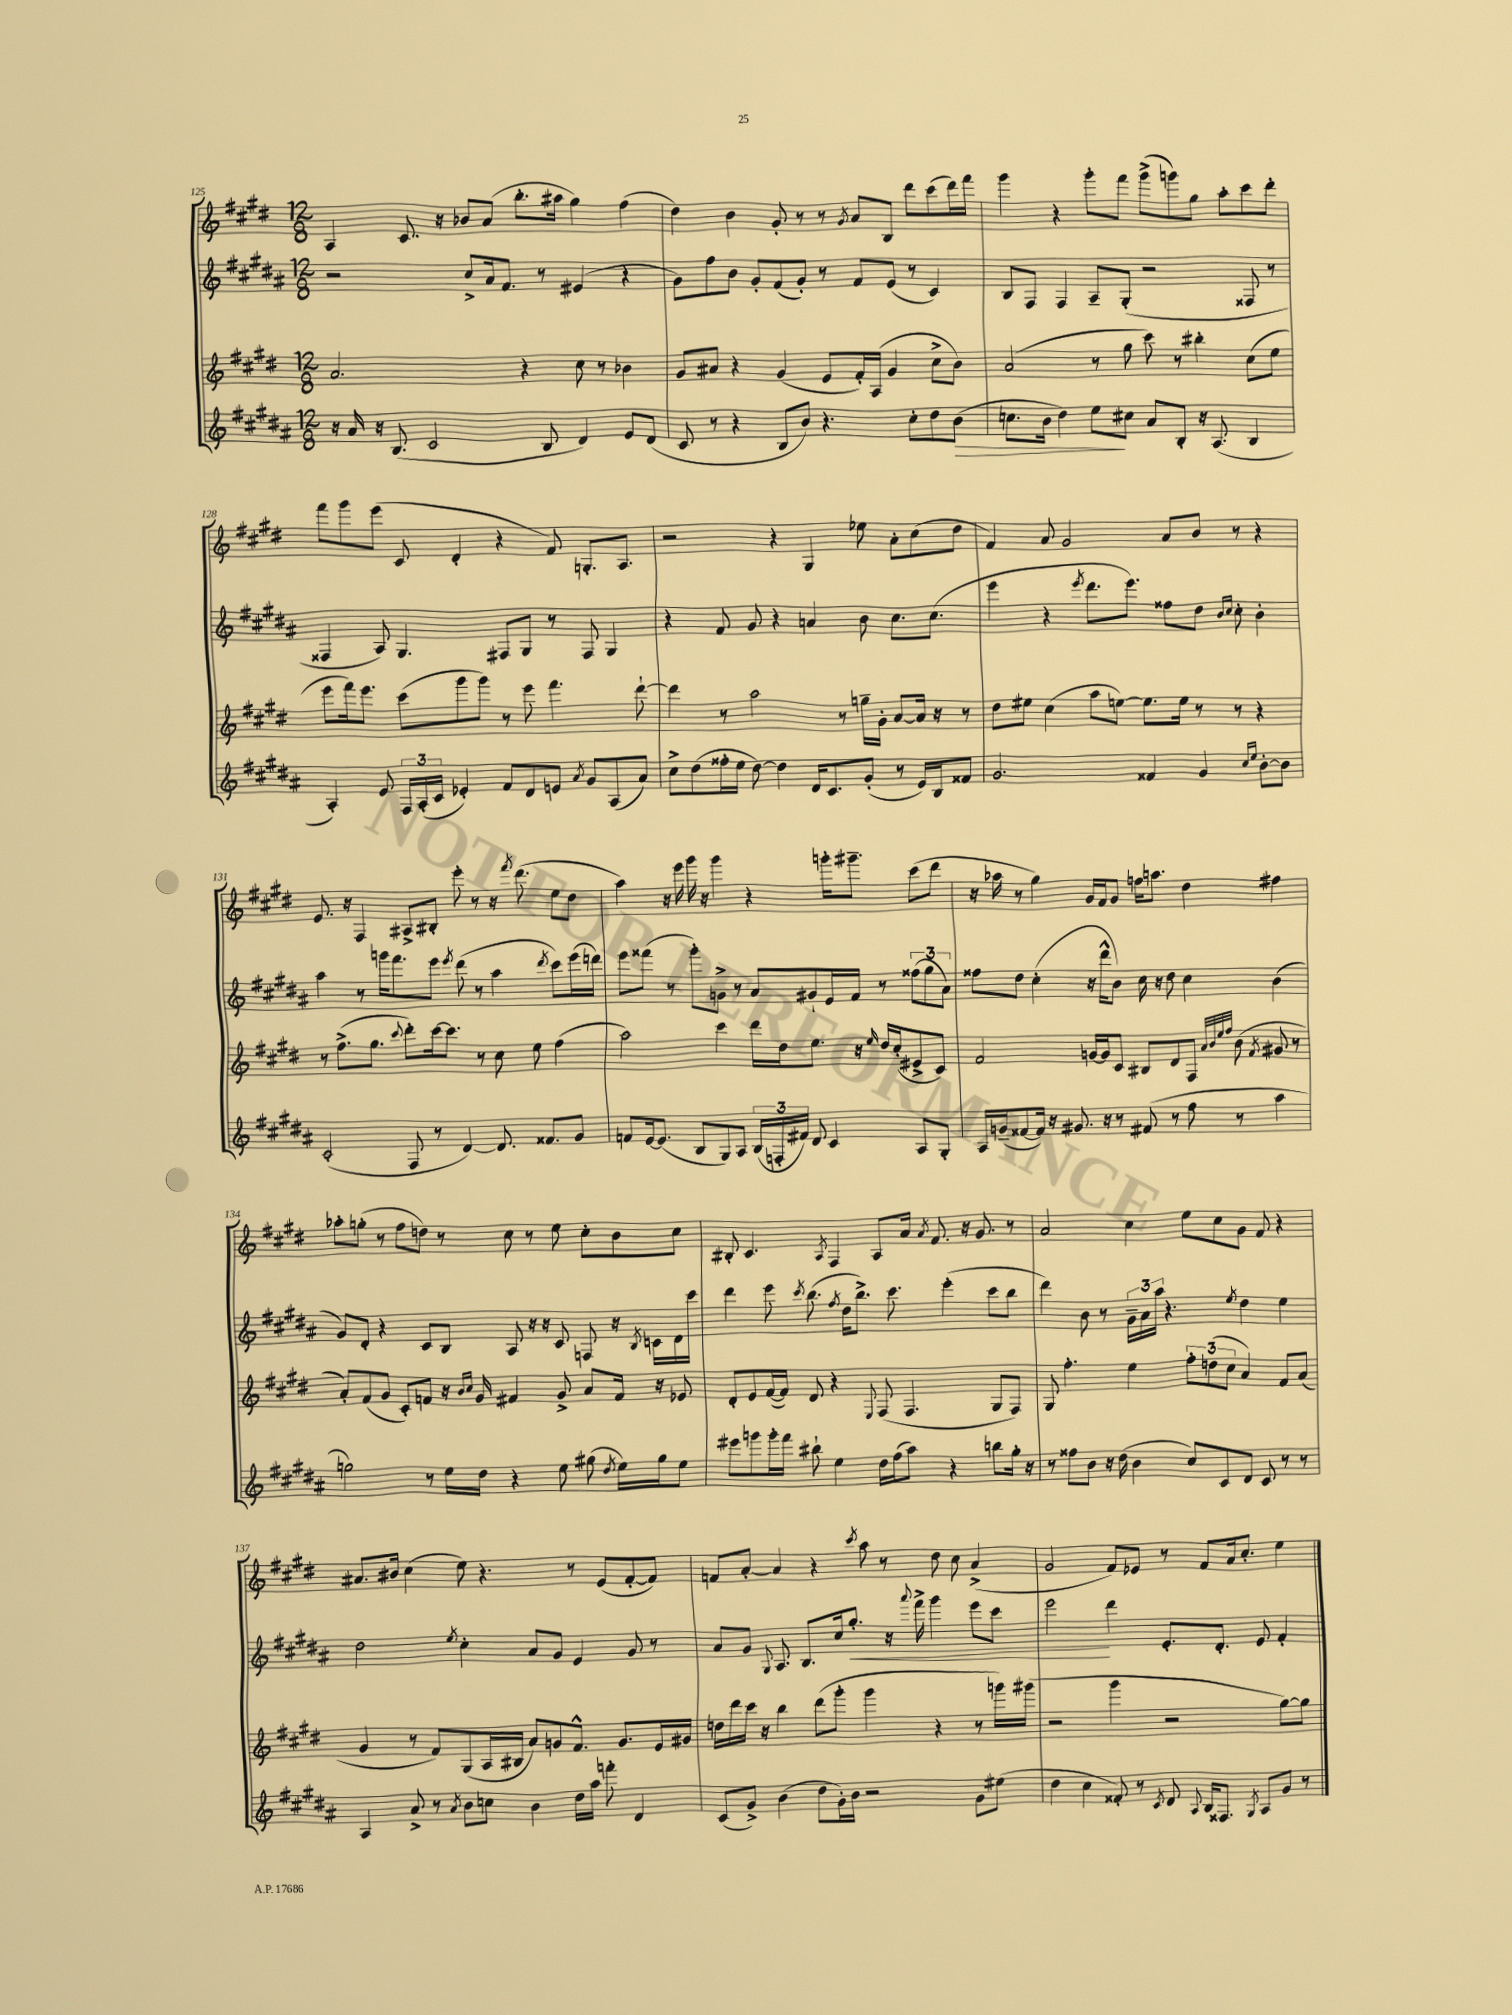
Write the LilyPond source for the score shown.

<<
\new StaffGroup <<
\new Staff = "s0" {
    \clef treble \key e \major \numericTimeSignature \time 12/8
    \autoBeamOff a4 cis'8. r16 bes'8[ a'8]( b''8.[-. ais''16] gis''4) fis''4( |
    dis''4) b'4 gis'8-. r8 r8 \acciaccatura { gis'8 } a'8[ b8] dis'''8[ cis'''8( dis'''16) fis'''16] |
    gis'''4 r4 gis'''8[-. fis'''8] gis'''8[->( g'''8) gis''8] a''8[-. cis'''8 dis'''8]-. |
    fis'''8[ gis'''8 e'''8]( cis'8 dis'4-. r4 fis'8) g8.[-. a8.] |
    r2 r4 gis4 ees''8 a'8[-. cis''8( dis''8] |
    fis'4) a'8 gis'2 a'8[ b'8] r8 r4 |
    e'8. r16 fis4 ais8[-> bis8]-. e'''8-. r8 r16 \acciaccatura { fis'''8 } dis'''8.( e''8[ dis''8] |
    a''4) r16 e'''16 gis'''16 r16 gis'''4 r4 g'''16[-. gis'''8.]-- cis'''8[( dis'''8] |
    r16 aes''16 r8 gis''4) gis'16[ fis'16 gis'8] f''16[ a''8.] dis''4 fis''4 |
    aes''8[-. g''8]-.( r8 fis''8[ d''8]) r8 cis''8 r8 e''8 cis''8[-. b'8 cis''8] |
    bis8-. cis'4. \acciaccatura { a8 } fis4 a8[ a'16] \acciaccatura { a'8 } fis'8. r16 gis'8. r8 |
    a'2 cis''4 e''8[ cis''8 gis'8] fis'8 r4 |
    ais'8.[ bis'16] cis''4( e''8) r4. r8 e'8[( fis'8~-. fis'8]) |
    f'8[ a'8]~-. a'4 r4 \acciaccatura { cis'''8 } a''8 r8 dis''8 cis''8 a'4->( |
    gis'2 fis'8[) ees'8] r8 fis'8[ a'16 cis''8.]-. e''4 \bar "|." |
}
\new Staff = "s1" {
    \clef treble \key b \major \numericTimeSignature \time 12/8
    \autoBeamOff r2 cis''8[-> ais'16 fis'8.] r8 eis'4( r4 |
    gis'8[) fis''8 b'8] gis'8[-. fis'8( gis'8]-.) r8 fis'8[ e'8]( r8 cis'4) |
    b8[ fis8] fis4 ais8[-- gis8]-.( r2 fisis8 r8 |
    fisis4 ais8) gis4. fis8[ gis8] r8 fis8 gis4 |
    r4 fis'8 gis'8 r4 a'4 b'8 cis''8.[ cis''8.]( |
    e'''4 r4 \acciaccatura { e'''8 } dis'''8.[ e'''8.]) fisis''8[ dis''8] \grace { b'16[ cis''16] } cis''8-. b'4-. |
    ais''4 r8 g'''16[ fis'''8. e'''8] \acciaccatura { e'''8 } dis'''8( r8 ais''4 \acciaccatura { dis'''8 } cis'''8[) e'''16( d'''16]) |
    e'''8[ fisis'''8]( r8 gis'''8[-.) g'8]-> r8 ais'8[ gis'8-! e'16 fis'16] r8 \tuplet 3/2 { fisis''8[( gis''8 ais'8]) } |
    fisis''8[ dis''8] cis''4-.( r16 dis'''16[-^ b'8]) cis''16 r16 dis''8 cis''4 b'4( |
    gis'8[) dis'8]-. r4 cis'8[ b8] ais8 r16 r16 cis'8 f8 r16 \acciaccatura { b8 } c'16[ dis'16 cis'''16] |
    dis'''4 e'''8 \acciaccatura { cis'''8 } b''8.( \acciaccatura { fis''8 } dis''16[ b''8.]->) cis'''8. e'''4-.( cis'''8[ b''8] |
    dis'''4) b'8 r8 \tuplet 3/2 { gis'16[-- ais'16 ais''16] } r4. \acciaccatura { e''8 } dis''4 e''4 |
    dis''2 \acciaccatura { e''8 } cis''4-. ais'8[ gis'8] e'4 gis'8 r8 |
    ais'8[ gis'8] \appoggiatura { gis8 } ais8. b8.[ cis''16 gis''8.]-.\< r16 \appoggiatura { ais'''8 } fis'''16-> gis'''4 e'''8[ cis'''8] |
    e'''2\! dis'''4 e'8.[-. dis'8.]-. e'8 fis'4-. \bar "|." |
}
\new Staff = "s2" {
    \clef treble \key e \major \numericTimeSignature \time 12/8
    \autoBeamOff a'2. r4 cis''8 r8 bes'4 |
    gis'8[ ais'8] r4 gis'4( e'8[ fis'16-.) a16]( gis'4 cis''8[-> b'8]) |
    a'2( r8 gis''8 cis'''8) r8 bis''4-. cis''8[( e''8] |
    e'''8[ fis'''16) e'''8.] cis'''8[( gis'''8 gis'''8]) r8 e'''8 fis'''4. dis'''8~-! |
    dis'''4 r8 a''2 r8 g''16[-- gis'16]-. a'8[~ a'16] r16 r8 |
    dis''8[ eis''8] cis''4( a''8[ e''8]~) e''8.[ e''16] r8 r8 r4 |
    r8 fis''8.[->( gis''8.] \appoggiatura { cis'''8 } dis'''8[-.) cis'''16~ cis'''8.] r8 cis''8 e''8 fis''4( |
    a''2) cis'''4 dis'''16[ dis''16 e''8.] r16 \grace { e''16 } dis''16[ cis''16-.( eis'8-> cis'8]) |
    fis'2 g'16[~ g'16 cis'8] bis8[ dis'8 fis8] \grace { a'32[ b'32 e''32 fis''32] } b'8( \acciaccatura { fis'8 } gis'8 r8 |
    a'8[-.) fis'8( gis'8] cis'8[-.) f'8] r16 \grace { b'16[ cis''16] } gis'16 fis'4 gis'8-> a'8[ fis'16] r16 ees'8 |
    dis'8[-. e'8 fis'16~( fis'16]) dis'8 r4 \appoggiatura { e8 } fis8( fis4. gis8[ fis8]) |
    gis8 fis''4.-. e''4 \tuplet 3/2 { fis''8[-. d''8( cis''8] } a'4) fis'8[ a'8]( |
    gis'4 r8 fis'8[) gis8( a16 bis16] a'8[) g'8 fis'8.]-^ g'8.[ e'16 gis'16] |
    d''16[ dis'''16 cis'''16] r16 b''4 dis'''8[( gis'''8]-. gis'''4 r4 r8 g'''16[) gis'''16]( |
    r2 gis'''4 r2 gis''8[~) gis''8] \bar "|." |
}
\new Staff = "s3" {
    \clef treble \key b \major \numericTimeSignature \time 12/8
    \autoBeamOff r16 ais'16 r16 b8.( cis'2 b8 dis'4) e'8[ dis'8]( |
    cis'8 r8 r4 b8[ b'8]) r4. cis''8[-. dis''8 b'8]\>( |
    c''8.[ b'16] dis''4) e''8[\! cis''8] ais'8[ b8]-. r16 ais8.( b4 |
    ais4-.) e'8 \tuplet 3/2 { fis16[ ais16-.( cis'16] } ees'4-.) fis'8[ dis'8 e'8] \acciaccatura { ais'8 } gis'8[ ais8( ais'8]) |
    cis''8[-> dis''8( fisis''16-. e''16] dis''8~) dis''4 dis'16[ cis'8. gis'8]-.( r8 e'16[) b16 fisis'8] |
    gis'2. fisis'4 gis'4 \grace { cis''16[ e''16] } b'8[~-. b'8] |
    cis'2-.( fis8 r8 dis'4~) dis'8. fisis'8.[ gis'8] |
    f'8[ e'16~ e'8.]( b8[ gis8) ais8] \tuplet 3/2 { b16[( f16-. fis'16]) } dis'8 cis'4 ais8[ gis8]-. |
    ais16[ g'16--( fisis'8~ fisis'16]) r16 gis'8. r16 r8 fis'8( r8 fis''8 r8 ais''4 |
    g''2) r8 e''16[ dis''16] r4 e''8 gis''8( \acciaccatura { dis''8 } e''16[) gis''16 e''8] |
    eis'''8[ g'''8 g'''16-. fis'''16] bis''8-! e''4 dis''16[ fis''16( ais''8]) r4 b''8[ gis''16]-. r16 |
    r8 fisis''8[ b'8] r16 dis''16( b'4 cis''8[) cis'8 dis'8] cis'8 r8 r8 |
    ais4 ais'8-> r8 \acciaccatura { ais'8 } b'8[ c''8] b'4 dis''16[ ais''16] f'''8-. dis'4 |
    cis'8[( gis'8]->) b'4( dis''8[ gis'16-.) b'16] r2 gis'8[ eis''8]( |
    dis''4 cis''4 fisis'8-.) r8 \acciaccatura { cis'8 } dis'8 \appoggiatura { ais8 } b16[ fisis8.] \acciaccatura { gis8 } ais8[ gis'8] r8 \bar "|." |
}
>>
>>
\layout { \context { \Score currentBarNumber = #125 } }
